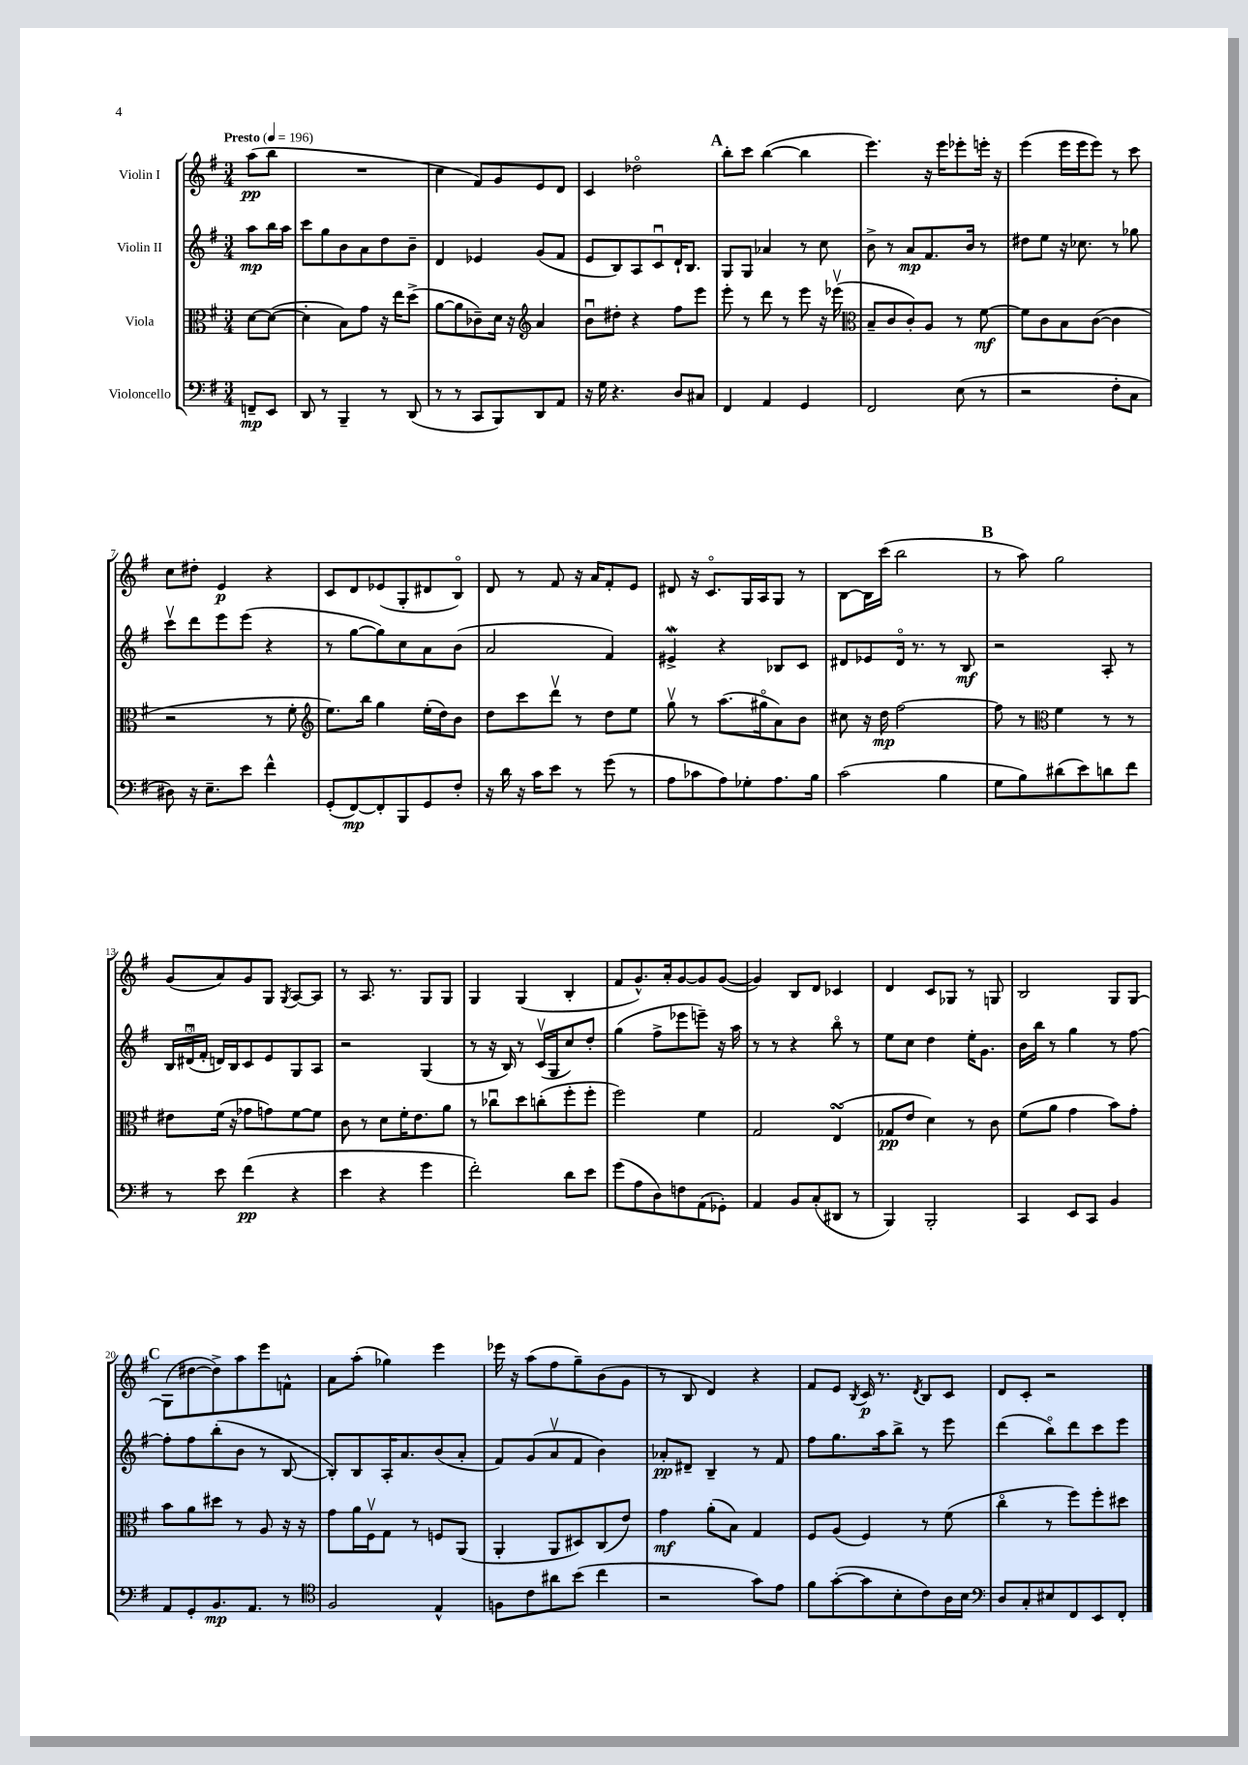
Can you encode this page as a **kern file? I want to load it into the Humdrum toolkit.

**kern	**dynam	**kern	**dynam	**kern	**dynam	**kern	**dynam
*part4	*part4	*part3	*part3	*part2	*part2	*part1	*part1
*staff4	*staff4	*staff3	*staff3	*staff2	*staff2	*staff1	*staff1
*I"Violoncello	*	*I"Viola	*	*I"Violin II	*	*I"Violin I	*
*clefF4	*	*clefC3	*	*clefG2	*	*clefG2	*
*k[f#]	*	*k[f#]	*	*k[f#]	*	*k[f#]	*
*M3/4	*	*M3/4	*	*M3/4	*	*M3/4	*
*MM196	*	*MM196	*	*MM196	*	*MM196	*
=	=	=	=	=	=	=	=
!	!	!	!	!	!	!LO:TX:a:B:t=Presto	!
8FFn~/L	mp	[8d\L	.	8aa\L	mp	(8aa\L	pp
8EE/J	.	(8d\J_	.	16bb\L	.	8bb\J	.
.	.	.	.	16aa\JJ	.	.	.
=1	=1	=1	=1	=1	=1	=1	=1
8DD/	.	4d'\]	.	8ccc\L	.	2.r	.
8r	.	.	.	8gg\	.	.	.
4BBB~/	.	8B\L)	.	8b\	.	.	.
.	.	8g\J	.	8a\	.	.	.
8r	.	16r	.	8dd\	.	.	.
.	.	16ee\KL	.	.	.	.	.
(8DD/	.	(8dd^\J	.	8b~\J	.	.	.
=2	=2	=2	=2	=2	=2	=2	=2
8r	.	[8a\L	.	4d/	.	4cc\	.
8r	.	8a\]	.	.	.	.	.
8CC/L	.	8c-X~\)	.	4e-X/	.	8f#/L)	.
8BBB/)	.	16d\Jk	.	.	.	8g/	.
.	.	16r	.	.	.	.	.
*	*	*clefG2	*	*	*	*	*
8DD/	.	4a/	.	(8g/L	.	8e/	.
8AA/J	.	.	.	8f#/J	.	8d/J	.
=3	=3	=3	=3	=3	=3	=3	=3
16r	.	8bu\L	.	8e/L	.	4c/	.
16G\	.	.	.	.	.	.	.
4.r	.	8dd#X'\J	.	8B/)	.	.	.
.	.	4r	.	8A/	.	2dd-X\	.
.	.	.	.	8cu/	.	.	.
8D/L	.	8ff#\L	.	16d`/K	.	.	.
.	.	.	.	8.B/J	.	.	.
8C#X/J	.	8eee\J	.	.	.	.	.
!!LO:REH:place=s1:t=A
=4	=4	=4	=4	=4	=4	=4	=4
4FF#/	.	8eee'\	.	8G/L	.	8bb'\L	.
.	.	8r	.	8G/J	.	8ccc\J	.
4AA/	.	8ddd\	.	4a-X/	.	([4bb\	.
.	.	8r	.	.	.	.	.
4GG/	.	8eee\	.	8r	.	4bb\]	.
.	.	16r	.	8cc\	.	.	.
.	.	(16eee-Xv\	.	.	.	.	.
=5	=5	=5	=5	=5	=5	=5	=5
*	*	*clefC3	*	*	*	*	*
2FF#/	.	8B~/L	.	8b^\	.	4.eee\)	.
.	.	8c/	.	8r	.	.	.
.	.	8c'/)	.	8a/L	mp	.	.
.	.	8A/J	.	8.f#/	.	16r	.
.	.	.	.	.	.	16eee\KL	.
(8E\	.	8r	.	.	.	8eee-X'\	.
.	.	.	.	16b/Jk	.	.	.
8r	.	[8f#\	mf	8r	.	16eeen'\Jk	.
.	.	.	.	.	.	16r	.
=6	=6	=6	=6	=6	=6	=6	=6
2r	.	8f#\L]	.	8dd#X\L	.	(4eee\	.
.	.	8c\	.	8ee\J	.	.	.
.	.	8B\	.	16r	.	16eee\LL	.
.	.	.	.	8.cc-X\	.	16eee\J	.
.	.	([8c\J	.	.	.	8eee\J)	.
8F#'\L	.	4c\]	.	8r	.	8r	.
8C\J	.	.	.	8gg-X\	.	8ccc\	.
!!LO:LB:g=z
=7	=7	=7	=7	=7	=7	=7	=7
8D#X\)	.	2r	.	8cccv\L	.	8cc\L	.
16r	.	.	.	8ddd\	.	8dd#X'\J	.
8.E~\L	.	.	.	.	.	.	.
.	.	.	.	8eee\	.	4e/	p
8e\J	.	.	.	(8eee\J	.	.	.
4f#^^\	.	8r	.	4r	.	4r	.
.	.	8f#'\	.	.	.	.	.
=8	=8	=8	=8	=8	=8	=8	=8
*	*	*clefG2	*	*	*	*	*
(8GG'/L	.	8.ee\L)	.	8r	.	8c/L	.
[8FF#/)	mp	.	.	[8gg\L	.	8d/	.
.	.	16bb\Jk	.	.	.	.	.
8FF#'/]	.	4gg\	.	8gg\])	.	(8e-X/	.
8BBB/	.	.	.	8cc\	.	8G'/	.
8GG/	.	(16ee'\LL	.	8a\	.	8d#X/	.
.	.	16dd\J)	.	.	.	.	.
8F#'/J	.	8b\J	.	(8b\J	.	8B/J)	.
=9	=9	=9	=9	=9	=9	=9	=9
16r	.	8dd\L	.	2a/	.	8d/	.
16d\	.	.	.	.	.	.	.
16r	.	8ccc\	.	.	.	8r	.
16c\KL	.	.	.	.	.	.	.
8e\J	.	8dddv\J	.	.	.	8f#/	.
8r	.	8r	.	.	.	16r	.
.	.	.	.	.	.	16a/KL	.
(8g\	.	8dd\L	.	4f#/)	.	8f#'/	.
8r	.	8ee\J	.	.	.	8e/J	.
=10	=10	=10	=10	=10	=10	=10	=10
8A\L	.	8ggv\	.	4e#XW^/	.	8d#X/	.
8c-X\	.	8r	.	.	.	16r	.
.	.	.	.	.	.	8.c/L	.
8A\)	.	(8.aa\L	.	4r	.	.	.
8G-X'\	.	.	.	.	.	16G/L	.
.	.	16gg#X\k	.	.	.	16A/J	.
8.A\	.	8a\)	.	8B-X/L	.	8G/J	.
.	.	8b\J	.	8c/J	.	8r	.
16B\Jk	.	.	.	.	.	.	.
=11	=11	=11	=11	=11	=11	=11	=11
(2c\	.	8cc#X\	.	8d#X/L	.	[8B\L	.
.	.	16r	.	8e-X/	.	16B\L]	.
.	.	16dd\	mp	.	.	(16ccc\JJ	.
.	.	[2ff#\	.	16d#/Jk	.	2bb\	.
.	.	.	.	8.r	.	.	.
4B\	.	.	.	8r	.	.	.
.	.	.	.	8B/	mf	.	.
!!LO:REH:place=s1:t=B
=12	=12	=12	=12	=12	=12	=12	=12
8G\L	.	8ff#\]	.	2r	.	8r	.
8B\)	.	8r	.	.	.	8aa\)	.
*	*	*clefC3	*	*	*	*	*
(8d#X\	.	4f#\	.	.	.	2gg\	.
8e\)	.	.	.	.	.	.	.
8dn\	.	8r	.	8A'/	.	.	.
8f#\J	.	8r	.	8r	.	.	.
!!LO:LB:g=z
=13	=13	=13	=13	=13	=13	=13	=13
8r	.	8e#X\L	.	24B/LL	.	(8g/L	.
.	.	.	.	(24d#Xu/	.	.	.
.	.	.	.	24f#'/JJ	.	.	.
8e\	.	(16f#\Jk	.	16dn/LL)	.	8a/)	.
.	.	16r	.	16B/J	.	.	.
(4f#\	pp	8g-X\L	.	8c/	.	8g/	.
.	.	8gn\)	.	8e/	.	8G/J	.
.	.	.	.	.	.	8qG/	.
4r	.	[8f#\	.	8G/	.	[8A/L	.
.	.	8f#\J]	.	8A/J	.	8A/J]	.
=14	=14	=14	=14	=14	=14	=14	=14
4e\	.	8c\	.	2r	.	8r	.
.	.	8r	.	.	.	8.A/	.
4r	.	8d\L	.	.	.	.	.
.	.	.	.	.	.	8.r	.
.	.	16f#'\K	.	.	.	.	.
.	.	8.e\	.	.	.	.	.
4g\	.	.	.	(4G/	.	8G/L	.
.	.	8a\J	.	.	.	8G/J	.
=15	=15	=15	=15	=15	=15	=15	=15
2f#'\)	.	8r	.	8r	.	4G/	.
.	.	8cc-Xu\L	.	16r	.	.	.
.	.	.	.	16B/)	.	.	.
.	.	8dd\	.	8r	.	(4G/	.
.	.	(8ccn'\	.	(16cv/LL	.	.	.
.	.	.	.	16G/J	.	.	.
8d\L	.	8ff#'\	.	8cc/)	.	4B'/	.
8e\J	.	8ff#'\J	.	8dd'/J	.	.	.
=16	=16	=16	=16	=16	=16	=16	=16
(8g\L	.	2ff#\)	.	(4gg\	.	8f#/L	.
8A\	.	.	.	.	.	8.g^^/)	.
8D\)	.	.	.	8ff#^\L	.	.	.
.	.	.	.	.	.	16a'/k	.
8Fn\	.	.	.	8eee-X\	.	[8g/	.
(8AA\	.	4f#\	.	8eeen~\J)	.	8g/]	.
8GG-X'\J)	.	.	.	16r	.	([8g/J	.
.	.	.	.	16aa\	.	.	.
=17	=17	=17	=17	=17	=17	=17	=17
4AA/	.	2G/	.	8r	.	4g/])	.
.	.	.	.	8r	.	.	.
8BB/L	.	.	.	4r	.	8B/L	.
(8C'/	.	.	.	.	.	8d/J	.
8DD#X/J	.	(4EsSSS/	.	8bb\	.	4c-X/	.
8r	.	.	.	8r	.	.	.
=18	=18	=18	=18	=18	=18	=18	=18
4BBB/)	.	8G-X/L	pp	8ee\L	.	4d/	.
.	.	8e/J	.	8cc\J	.	.	.
2BBB'/	.	4d\)	.	4dd\	.	8c/L	.
.	.	.	.	.	.	8G-X/J	.
.	.	8r	.	16ee'\KL	.	8r	.
.	.	.	.	8.g\J	.	.	.
.	.	8c\	.	.	.	8Gn/	.
=19	=19	=19	=19	=19	=19	=19	=19
4CC/	.	(8f#\L	.	16b\LL	.	2B/	.
.	.	.	.	16bb\JJ	.	.	.
.	.	8a\J	.	8r	.	.	.
8EE/L	.	4g\	.	4gg\	.	.	.
8CC/J	.	.	.	.	.	.	.
4BB/	.	8b\L)	.	8r	.	8G/L	.
.	.	8g'\J	.	[8ff#\	.	[8G/J	.
!!LO:LB:g=z
!!LO:REH:place=s1:t=C
=20	=20	=20	=20	=20	=20	=20	=20
8AA/L	.	8b\L	.	8ff#'\L]	.	(8G\L]	.
8GG'/	.	8a\	.	8ff#\	.	[8dd#X\	.
8.BB/	mp	8dd#X\J	.	(8bb'\	.	8dd#^\])	.
.	.	8r	.	8b\J	.	8aa\	.
8.AA/J	.	.	.	.	.	.	.
.	.	8A/	.	8r	.	8eee\	.
8r	.	16r	.	[8B/	.	8fn^^\J	.
.	.	16r	.	.	.	.	.
=21	=21	=21	=21	=21	=21	=21	=21
*clefC4	*	*	*	*	*	*	*
2F#/	.	8g\L	.	8B'/L])	.	8a\L	.
.	.	16a\L	.	8B/	.	(8aa'\J	.
.	.	16F#v\J	.	.	.	.	.
.	.	8G\J	.	16A'/K	.	4gg-X\)	.
.	.	.	.	8.a/	.	.	.
.	.	8r	.	.	.	.	.
4E^^/	.	8Fn/L	.	(8b/	.	4eee\	.
.	.	(8AA/J	.	8a'/J	.	.	.
=22	=22	=22	=22	=22	=22	=22	=22
8Fn\L	.	4AA'/	.	8f#/L)	.	16eee-X\	.
.	.	.	.	.	.	16r	.
8c\	.	.	.	(8g/	.	(8aa\L	.
8a#X\	.	8AA/L	.	8av/	.	8ff#\	.
(8b\J	.	8D#X/)	.	8f#/J	.	8gg~\)	.
4cc\	.	(8C/	.	4b\)	.	(8b\	.
.	.	8e/J)	.	.	.	8g\J	.
=23	=23	=23	=23	=23	=23	=23	=23
2r	.	4g\	mf	8a-X'/L	pp	8r	.
.	.	.	.	8d#X~/J	.	8B/	.
.	.	(8a'\L	.	4B~/	.	4d/)	.
.	.	8B\J)	.	.	.	.	.
8g\L)	.	4G/	.	8r	.	4r	.
8e\J	.	.	.	8f#/	.	.	.
=24	=24	=24	=24	=24	=24	=24	=24
8f#\L	.	8F#/L	.	8ff#\L	.	8f#/L	.
([8g'\	.	(8A/J	.	8.gg\	.	8e/J	.
.	.	.	.	.	.	8qB/	.
8g\]	.	4F#/)	.	.	.	16c/	p
.	.	.	.	16aa\k	.	8.r	.
8B'\	.	.	.	8bb^\J	.	.	.
.	.	.	.	.	.	8qd/	.
8c\)	.	8r	.	8r	.	8B/L	.
16A\L	.	(8f#\	.	8eee\	.	8c/J	.
16B\JJ	.	.	.	.	.	.	.
=25	=25	=25	=25	=25	=25	=25	=25
*clefF4	*	*	*	*	*	*	*
8D/L	.	4cc\	.	(4ddd\	.	8d/L	.
8C'/	.	.	.	.	.	8c'/J	.
8E#X/	.	8r	.	8bb\L)	.	2r	.
8FF#/	.	8ff#\L)	.	8ddd\	.	.	.
8EE/	.	8ff#'\	.	8ccc\	.	.	.
8FF#'/J	.	8dd#X\J	.	8eee\J	.	.	.
==	==	==	==	==	==	==	==
*-	*-	*-	*-	*-	*-	*-	*-
